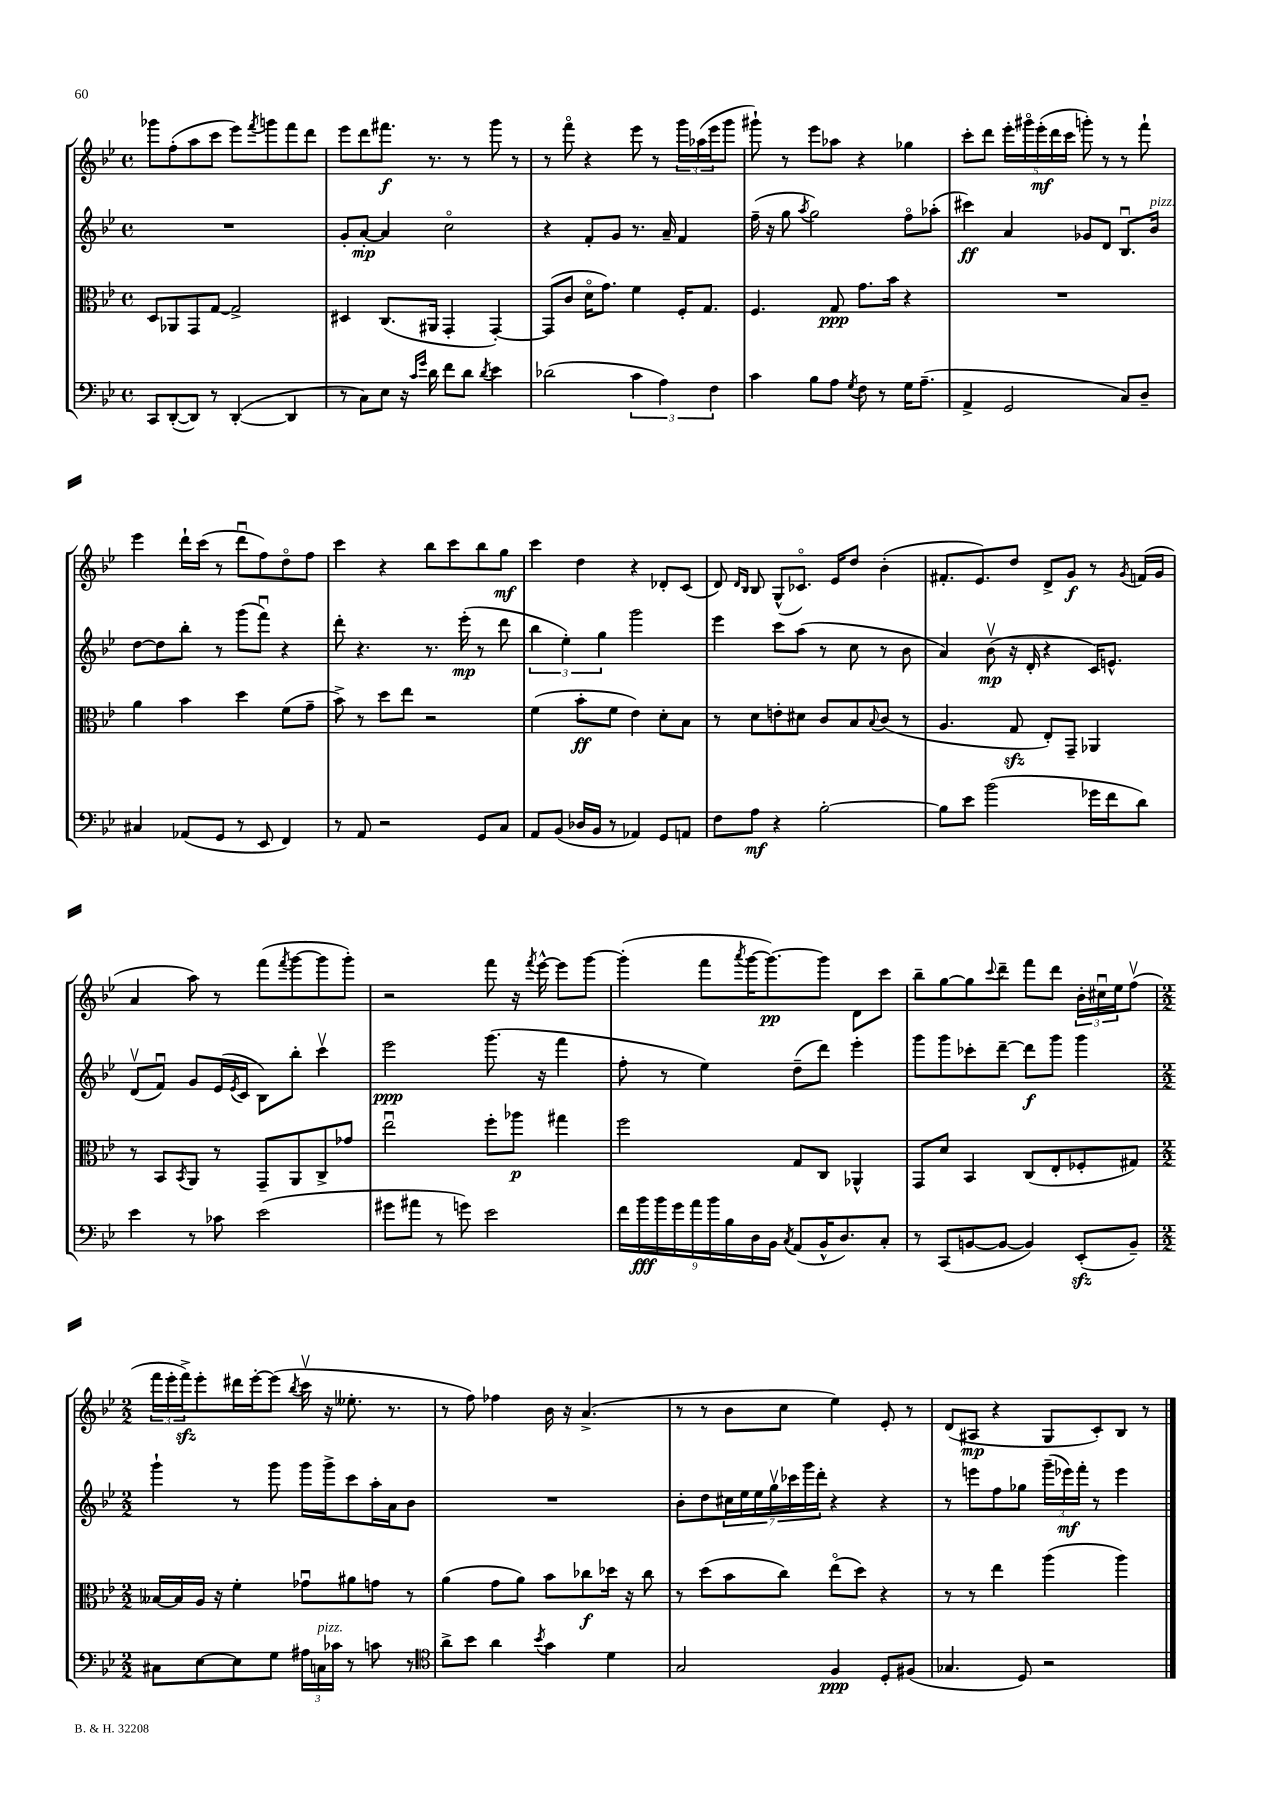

**kern	**kern	**kern	**kern
*staff4	*staff3	*staff2	*staff1
*clefF4	*clefC3	*clefG2	*clefG2
*k[b-e-]	*k[b-e-]	*k[b-e-]	*k[b-e-]
*M4/4	*M4/4	*M4/4	*M4/4
*met(c)	*met(c)	*met(c)	*met(c)
8CC/L	8D/L	1r	8ggg-\L
([8DD'/	8AA-/	.	(8ff'\
8DD/]J)	8GG/	.	8aa\
8r	[8G/J	.	8ccc\J
([4DD'/	2G^/]	.	8eee-\L)
.	.	.	8qfff/
.	.	.	8ggg\
4DD/]	.	.	8fff\
.	.	.	8ddd\J
=	=	=	=
8r	4D#/	8g'/L	8eee-\L
8C\L)	.	[8a'/J	8ddd\
8E-\J	(8.C/L	4a/]	8.fff#\J
16r	.	.	.
16qqc/LL	.	.	.
16qqg/JJ	.	.	.
16d\	16AA#/Jk	.	8.r
8f\L	4GG'/	2cco\	.
8d\J	.	.	8r
8qd/	.	.	.
4e-\	[4GG'/)	.	8ggg\
.	.	.	8r
=	=	=	=
(2d-\	(8GG/]L	4r	8r
.	8c/J	.	8fffo\
.	16do\LK	8f'/L	4r
.	8.g\J)	.	.
.	.	8g/J	.
6c\	4f\	8.r	8eee-\
.	.	.	8r
6A\)	.	.	.
.	.	16a~/	.
.	16F'/LK	4f/	24ggg\LL
.	.	.	(24aa-\
.	8.G/J	.	.
6F\	.	.	24eee-\J
.	.	.	8ggg\J
=	=	=	=
4c\	4.F/	(16ff~\	8ggg#`\)
.	.	16r	.
.	.	8gg\	8r
.	.	8qaa/	.
8B-\L	.	2gg\)	8eee-\L
8A\J	8G/	.	8aa-\J
8qG/	.	.	.
8F\	8.g\L	.	4r
8r	.	.	.
.	16b-\Jk	.	.
16G\LK	4r	8ffo\L	4gg-\
(8.A~\J	.	.	.
.	.	(8aa-'\J	.
=	=	=	=
4AA^/	1r	4ccc#\)	8ccc'\L
.	.	.	8ddd\J
2GG/	.	4a/	20eee-'\LL
.	.	.	20ggg#o\
.	.	.	(20eee-'\
.	.	.	20ddd\
.	.	.	20ccc\JJ
.	.	8g-/L	8ggg'\)
.	.	8d/J	8r
8C/L)	.	8.B-u/L	8r
8D~/J	.	.	8fff`\
.	.	16b-/Jk	.
=	=	=	=
4C#/	4a\	[8dd\L	4eee-\
.	.	8dd\]	.
(8AA-/L	4b-\	8bb-'\J	16ddd`\LL
.	.	.	(16ccc\JJ
8GG/J	.	8r	8r
8r	4dd\	(8ggg\L	8dddu\L
8EE-/	.	8fffu\J)	8ff\)
4FF/)	(8f\L	4r	8ddo\
.	8g~\J	.	8ff\J
=	=	=	=
8r	8b-^\)	8ddd'\	4ccc\
8AA/	8r	4.r	.
2r	8dd\L	.	4r
.	8ee-\J	.	.
.	2r	8.r	8bb-\L
.	.	.	8ccc\
.	.	(16eee-'\	.
8GG/L	.	8r	8bb-\
8C/J	.	8ddd\	8gg\J
=	=	=	=
8AA/L	(4f\	6bb-\	4ccc\
(8BB-/J	.	.	.
.	.	6ee-'\)	.
16D-/LL	8b-'\L	.	4dd\
16BB-/JJ	.	.	.
.	.	6gg\	.
8r	8f\J	.	.
4AA-/)	4e-\)	2ggg\	4r
8GG/L	8d'\L	.	8d-'/L
8AA/J	8B-\J	.	(8c/J
=	=	=	=
8F\L	8r	4eee-\	8d/)
.	.	.	16qqd/LL
.	.	.	16qqB-/JJ
8A\J	8d\L	.	8B-/
4r	8e'\	8ccc\L	(8G^^/L
.	8d#\J	(8aa\J	8.c-o/J)
[2B-'\	8c/L	8r	.
.	.	.	16e-/LK
.	8B-/	8cc\	8dd/J
.	8qqB-/	.	.
.	(8c/J	8r	(4b-'\
.	8r	8b-\	.
=	=	=	=
8B-\]L	4.A/	4a/)	8.f#'/L
8e-\J	.	.	.
.	.	.	8.e-/)
(2b-\	.	(8b-v\	.
.	8G/	16r	8dd/J
.	.	16d'/	.
.	8E-'/L)	4r	8d^/L
.	8GG~/J	.	8g/J
16g-\LL	4AA-/	16c/LK)	8r
16f\J	.	8.e^^/J	.
.	.	.	8qg/
8d\J)	.	.	(16f/LL
.	.	.	16g/JJ
=	=	=	=
4e-\	8r	(8dv/L	4a/
.	8BB-/L	8fu/J)	.
.	8qBB-/	.	.
8r	8AA/J	8g/L	8aa\)
8c-\	8r	(16e-/L	8r
.	.	8qe-/	.
.	.	16c/JJ	.
(2e-\	8GG~/L	8B-\L)	(8fff\L
.	.	.	8qfff/
.	8AA/	8bb-'\J	[8ggg\
.	8C^/	4cccv\	8ggg\]
.	8g-/J	.	8ggg'\J)
=	=	=	=
8g#\L	2ee-u\	2eee-\	2r
8a#\J	.	.	.
8r	.	.	.
8g\)	.	.	.
2e-\	8ff'\L	(8.ggg\	8fff\
.	8aa-\J	.	16r
.	.	.	8qfff/
.	.	16r	[16eee-^^\
.	4gg#\	4fff\	8eee-\]L
.	.	.	[8ggg\J
=	=	=	=
18f\LL	2ff\	8ff'\	(4ggg'\]
18b-\	.	.	.
18b-\	.	.	.
.	.	8r	.
18g\	.	.	.
18a\	.	.	.
.	.	4ee-\)	8fff\L
18b-\	.	.	.
18B-\	.	.	.
.	.	.	8qaaa/
.	.	.	[16ggg\K
18D\	.	.	.
.	.	.	8.ggg\_)
18BB-\JJ	.	.	.
8qC/	.	.	.
(8AA/L	8G/L	(8dd~\L	.
16BB-^^/K	8C/J	8ddd\J)	8ggg\]J
8.D/)	.	.	.
.	4AA-^^/	4eee-'\	8d\L
8C'/J	.	.	8ccc\J
=	=	=	=
8r	8GG/L	8ggg\L	8bb-~\L
(8CC/L	8d/J	8ggg\	[8gg\
[8BB/	4BB-/	8ccc-'\	8gg\]
.	.	.	8qqccc/
8BB/_J	.	[8ddd~\J	8ddd~\J
4BB/])	(8C/L	8ddd\]L	8fff\L
.	8E-'/	8ggg\J	8ddd\J
(8EE-'/L	8F-'/	4ggg\	24b-'\LL
.	.	.	24cc#u\
.	.	.	24ee-\J
8BB~/J)	8G#/J)	.	(8ffv\J
=	=	=	=
*M2/2	*M2/2	*M2/2	*M2/2
8C#\L	[16B--/LL	4ggg`\	24fff\LL
.	.	.	24eee-'\
.	16B--/]	.	.
.	.	.	24fff^\J)
[8E-\	16A/JJ	.	8eee-'\
.	16r	.	.
8E-\]	4f'\	8r	16ddd#\L
.	.	.	[16eee-'\J
8G\J	.	8ggg\	(8eee-\]J
.	.	.	8qbb-/
24A#\LL	8g-u\L	16ggg\LL	16cccv\
24C\	.	.	.
.	.	16ggg^\J	16r
24c-\JJ	.	.	.
8r	8a#\	8ccc\	8.ee--'\
8c\	8g\J	16aa'\L	.
.	.	16a\J	8.r
8r	8r	8b-\J	.
=	=	=	=
*clefC4	*	*	*
8a^\L	(4a\	1r	8r
8b-\J	.	.	8ff\)
4a\	8g\L	.	4ff-\
.	8a\J)	.	.
8qb-/	.	.	.
4g\	8b-\L	.	16b-\
.	.	.	16r
.	8cc-\	.	(4.a^/
4d\	16dd-\Jk	.	.
.	16r	.	.
.	8cc-\	.	.
=	=	=	=
2G/	8r	8b-'\L	8r
.	(8dd\L	8dd\	8r
.	8b-\	28cc#\L	8b-\L
.	.	28ee-\	.
.	.	28ee-\	.
.	.	28ggv\	.
.	8cc\J)	.	8cc\J
.	.	28ccc-\	.
.	.	28ggg\	.
.	.	28ddd'\JJ	.
4F/	(8ee-o\L	4r	4ee-\)
.	8dd\J)	.	.
8D'/L	4r	4r	8e-'/
(8F#/J	.	.	8r
=	=	=	=
4.G-/	8r	8r	(8d/L
.	8r	8eee\L	8A#/J
.	4ee-\	8ff\	4r
8D/)	.	8gg-\J	.
2r	(4aa\	(24ggg~\LL	8G/L
.	.	24eee-\)	.
.	.	24fff'\JJ	.
.	.	8r	8c'/)
.	4aa\)	4eee-\	8B-/J
.	.	.	8r
==	==	==	==
*-	*-	*-	*-
